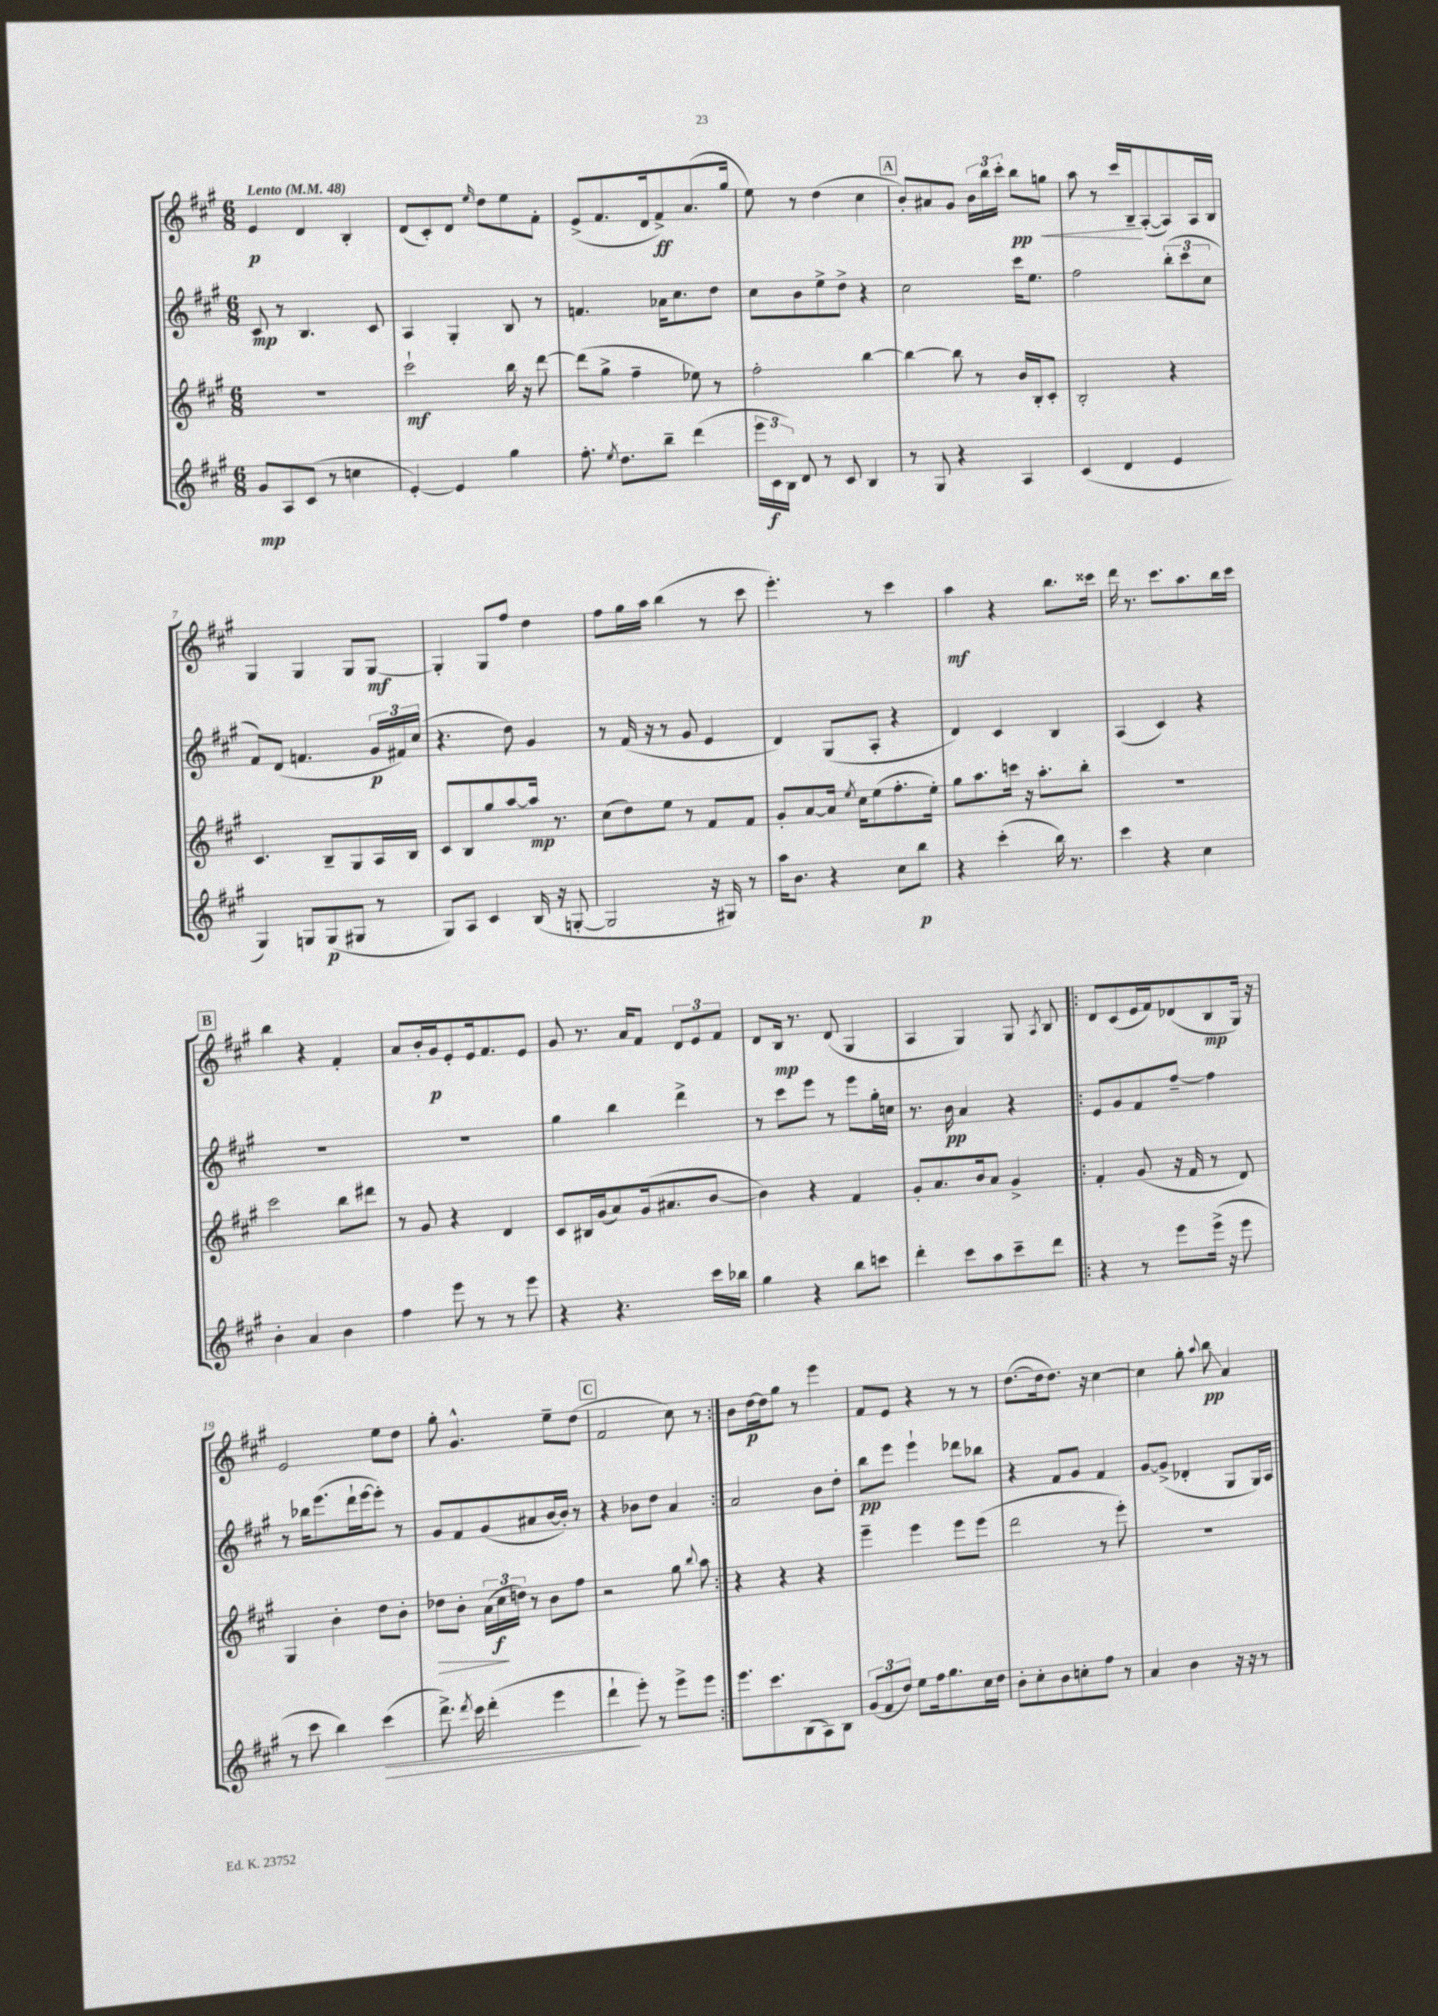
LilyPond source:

<<
\new StaffGroup <<
\new Staff = "s0" {
    \clef treble \key a \major \numericTimeSignature \time 6/8 \tempo "Lento" 4 = 48
    \autoBeamOff e'4\p d'4 b4-. |
    d'8[( cis'8-.) d'8] \grace { e''16 } d''8[ e''8 fis'8]-. |
    e'8[->( fis'8. d'16 fis'8->\ff) a'8.( gis''16] |
    e''8) r8 d''4( cis''4 |
    \mark \markup { \box "A" } b'8[-.) ais'8 gis'8] \tuplet 3/2 { b'16[ b''16 cis'''16]-. } b''8[\pp g''8]\< |
    a''8 r8 cis'''16[ b16--\! a8~-.( a8) a16 b16] |
    gis4 gis4 gis8[ gis8]~\mf |
    gis4-. gis8[ fis''8] d''4 |
    fis''8[ gis''16 a''16] b''4( r8 cis'''8 |
    e'''4.-.) r8 cis'''4 |
    a''4\mf r4 b''8.[ cisis'''16] |
    d'''16 r8. cis'''8.[ a''8. b''16 cis'''16] |
    \mark \markup { \box "B" } b''4 r4 fis'4-. |
    a'8[ b'16-. gis'16\p e'8-. e'16 fis'8. e'8] |
    gis'8 r8. a'16[ fis'8] \tuplet 3/2 { d'8[ e'8 fis'8] } |
    d'8[ b16]\mp r8. d'8( gis4 |
    a4 gis4) gis8 \acciaccatura { a8 } b8 |
    \repeat volta 2 { d'8[ cis'8( e'16 fis'16) des'8( b8\mp gis16]) r16 |
    e'2 e''8[ d''8] |
    gis''8-. gis'4.-^ e''8[-- d''8]( |
    \mark \markup { \box "C" } fis'2 cis''8) r8 | }
    b'8[ d''16~\p d''16 gis''8] r8 e'''4 |
    fis'8[ e'8] r4 r8 r8 |
    d''8.[~( d''16 d''8.]) r16 cis''4~ |
    cis''4 gis''8-. \appoggiatura { a''8 } b''8\glissando\pp a'4 \bar "|." |
}
\new Staff = "s1" {
    \clef treble \key a \major \numericTimeSignature \time 6/8
    \autoBeamOff cis'8\mp r8 b4. cis'8 |
    a4 gis4-. b8 r8 |
    f'4. aes'16[ cis''8. d''8] |
    cis''8[ b'8 e''8-> d''8]-> r4 |
    \mark \markup { \box "A" } cis''2 cis'''16[ e''8.] |
    fis''2 \tuplet 3/2 { b''8[-.( cis'''8 cis''8] } |
    fis'8[) d'8]( f'4. \tuplet 3/2 { gis'16[\p fis'16) cis''16]( } |
    r4. d''8) gis'4 |
    r8 fis'16( r16 r8 gis'8 e'4 |
    d'4) gis8[( a8]-. r4 |
    d'4) cis'4 b4 |
    a4( cis'4) r4 |
    \mark \markup { \box "B" } R2. |
    R2. |
    gis''4 b''4 d'''4-> |
    r8 cis'''8[ e'''8] r8 e'''8[ gis''16-. c''16] |
    r8. b'16\pp a'4 r4 |
    \repeat volta 2 { e'8[ gis'8 fis'8 fis''8]~-- fis''4 |
    r8 bes''16[ e'''8.( d'''16-! e'''16~ e'''8]-.) r8 |
    gis'8[ fis'8 gis'8( ais'8 b'16~ b'16]-.) r8 |
    \mark \markup { \box "C" } r4 bes'8[ d''8] a'4 | }
    a'2 b'8[ d''8]-. |
    b''8[\pp e'''8] e'''4-! des'''8[ bes''8] |
    r4 fis'8[ gis'8] fis'4 |
    gis'8[~ gis'8]->( des'4-. gis8[ gis16) a16] \bar "|." |
}
\new Staff = "s2" {
    \clef treble \key a \major \numericTimeSignature \time 6/8
    \autoBeamOff R2. |
    cis'''2-!\mf b''16 r16 d'''8~ |
    d'''8[( gis''8]-> fis''4-- ees''8) r8 |
    fis''2-. b''4~ |
    \mark \markup { \box "A" } b''4~ b''8 r8 b'16[ b16-. cis'8]-. |
    b2-. r4 |
    cis'4. b8[-- gis8 a16 b16] |
    cis'8[ b8 gis''8 a''8~ a''16]\mp r8. |
    cis''8[( d''8) e''8] r8 fis'8[ fis'8] |
    gis'8[-. a'8~ a'16] \acciaccatura { e''8 } cis''16[ e''8( fis''8.-. e''16]-.) |
    gis''8[ a''8. c'''16] r16 a''8.[-. b''8]-. |
    R2. |
    \mark \markup { \box "B" } cis'''2 b''8[ dis'''8] |
    r8 gis'8 r4 d'4 |
    cis'8[ bis16 gis'16( a'8) gis'16( ais'8. b'8]~ |
    b'4) r4 fis'4 |
    gis'8[-. a'8. b'16 a'8] gis'4-> |
    \repeat volta 2 { fis'4-. gis'8( r16 fis'16 r8 d'8) |
    gis4 b'4-. d''8[ b'8]-. |
    des''8[\> b'8]-. \tuplet 3/2 { a'16[( cis''16\f\! d''16]) } r8 b'8[ fis''8] |
    \mark \markup { \box "C" } r2 gis''8 \appoggiatura { b''8 } a''8 | }
    r4 r4 r4 |
    e'''4-- e'''4 e'''8[ e'''8]( |
    d'''2 r8 e'''8-.) |
    R2. \bar "|." |
}
\new Staff = "s3" {
    \clef treble \key a \major \numericTimeSignature \time 6/8
    \autoBeamOff gis'8[\mp a8 cis'8]( r8 c''4 |
    e'4~-.) e'4 gis''4 |
    fis''8.-. \acciaccatura { e''8 } d''8.[ b''8]-- d'''4( |
    \tuplet 3/2 { e'''16[ cis'16\f b16]) } d'8 r8 cis'8 b4 |
    \mark \markup { \box "A" } r8 gis8 r4 a4 |
    cis'4( d'4 e'4 |
    gis4) g8[ g8\p( gis8] r8 |
    gis8[) a8] cis'4 b16( r16 g8~-. |
    g2 r16 gis16) r8 |
    a''16[ b'8.] r4 cis''8[ b''8]\p |
    r4 cis'''4-.( b''16) r8. |
    cis'''4 r4 cis''4 |
    \mark \markup { \box "B" } b'4-. a'4 b'4 |
    fis''4 e'''8 r8 r8 e'''8 |
    r4 r4. cis'''16[ bes''16] |
    gis''4 r4 b''8[ c'''8] |
    d'''4-. cis'''8[ a''8 cis'''8-- d'''8] |
    \repeat volta 2 { r4 r8 e'''8[ e'''16]->( r16 e'''8 |
    r8 cis'''8 b''4) cis'''4\>( |
    d'''8.->) \acciaccatura { d'''8 } cis'''16 d'''4-.( e'''4 |
    \mark \markup { \box "C" } d'''4-!\! e'''8-.) r8 e'''8[-> e'''8] | }
    e'''8.[ cis'''8. b8( a8) b8] |
    \tuplet 3/2 { gis'8[( fis'8 d''8]) } e''8[ fis''16 gis''8. cis''16 d''16] |
    b'8[-. cis''8-. b'8 c''8-. fis''8] r8 |
    a'4 b'4 r16 r16 r8 \bar "|." |
}
>>
>>
